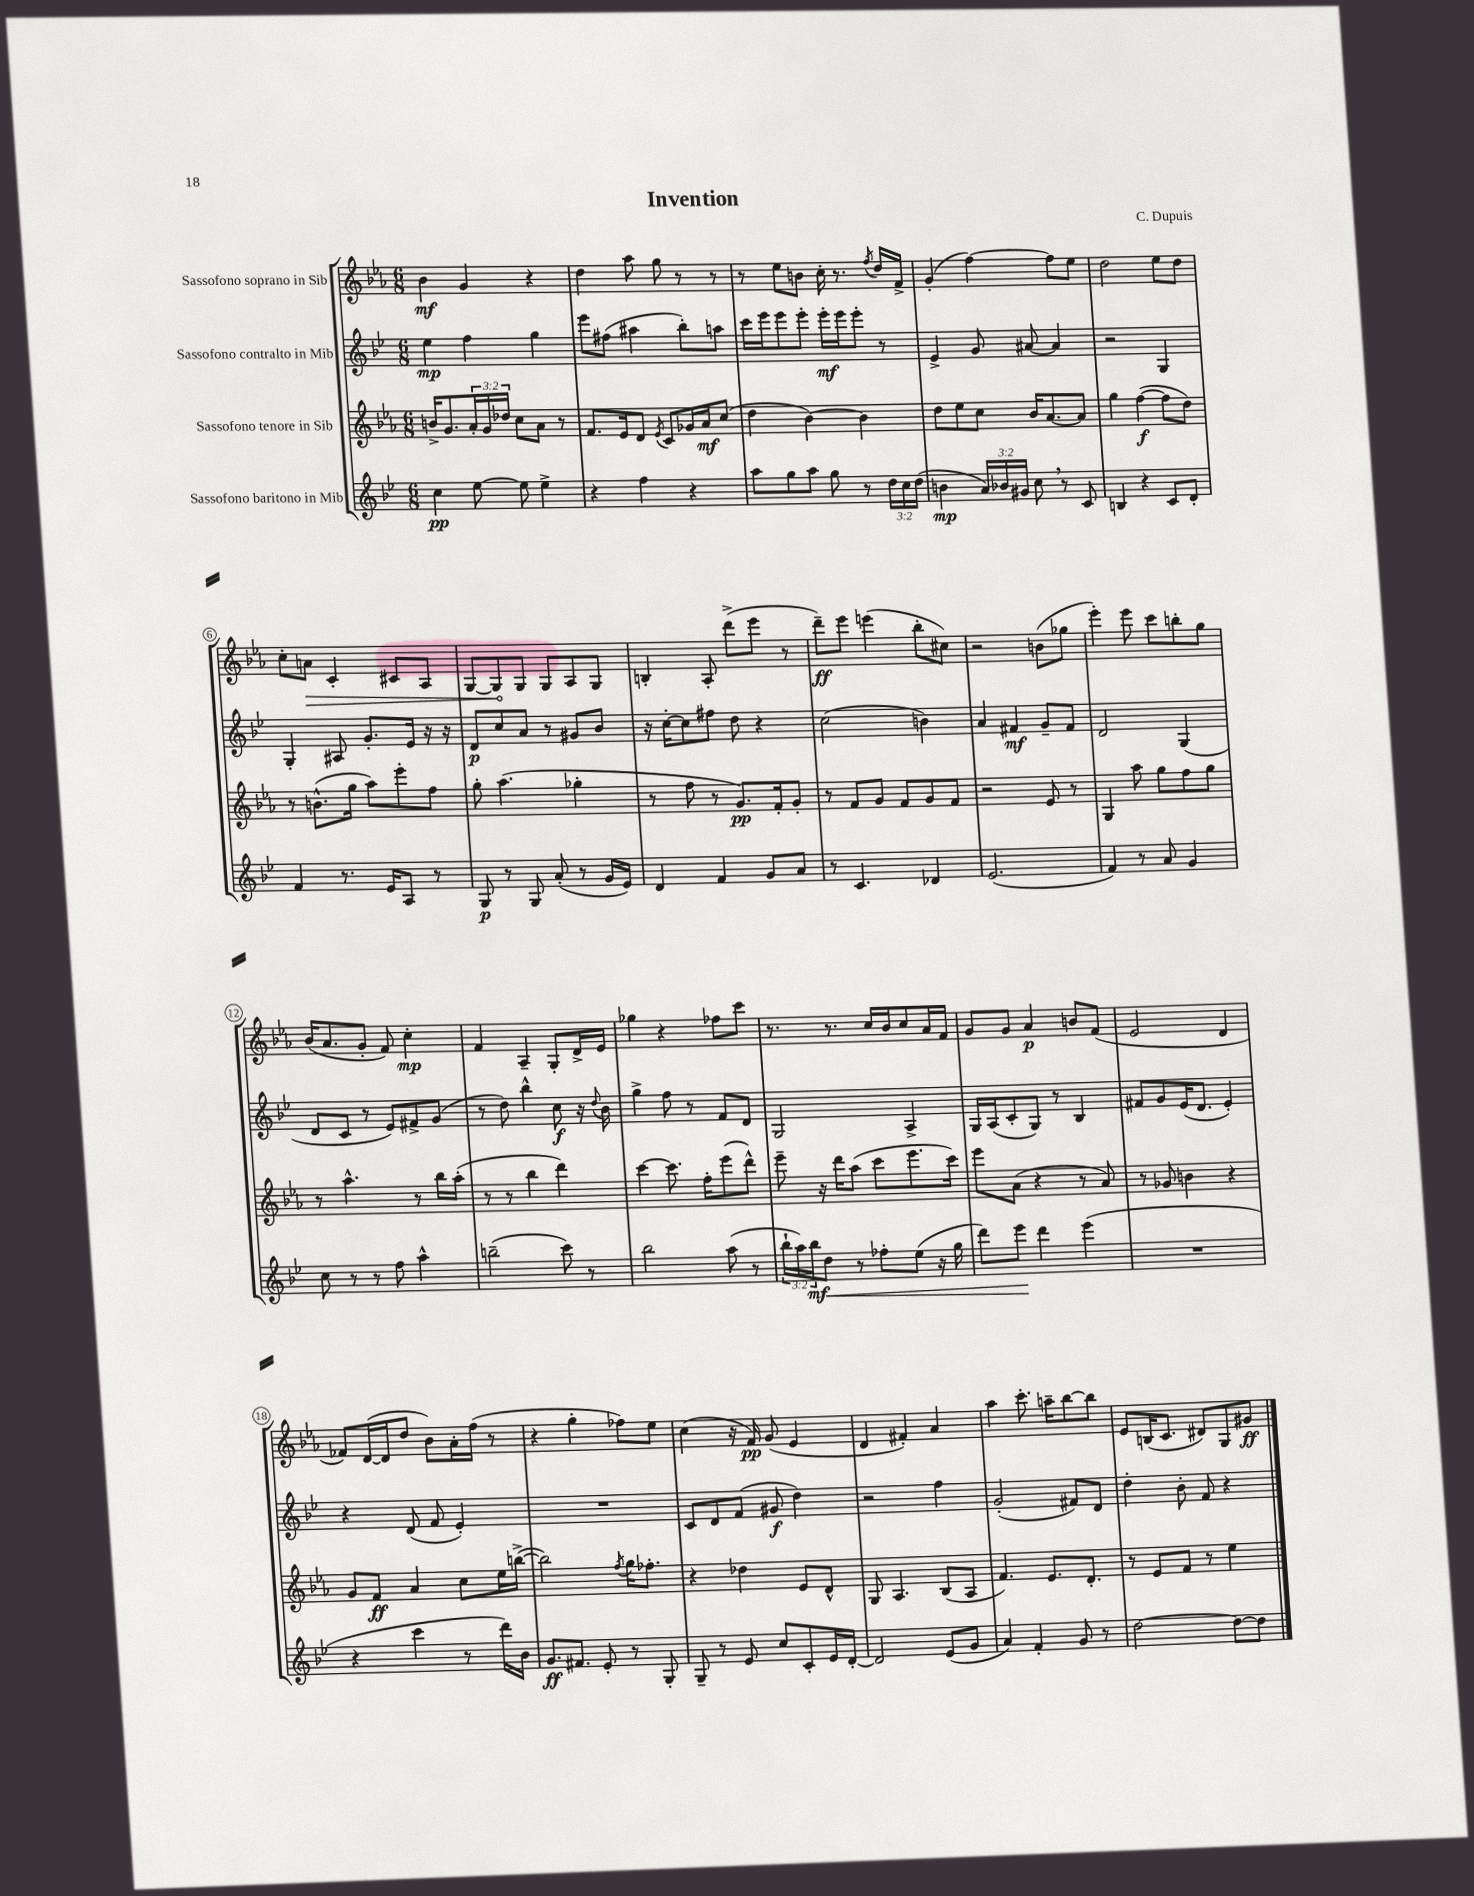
\header { title = "Invention" composer = "C. Dupuis" }
<<
\new StaffGroup <<
\new Staff = "s0" \with { instrumentName = "Sassofono soprano in Sib" } {
    \clef treble \key ees \major \numericTimeSignature \time 6/8
    bes'4\mf g'4 r4 |
    d''4 aes''8 g''8 r8 r8 |
    r8 ees''8 b'8 c''16-. r8. \acciaccatura { f''8 } d''16 f'16-> |
    g'4-.( f''4~) f''8 ees''8 |
    d''2 ees''8 d''8 |
    c''8-. \once \override Hairpin.circled-tip = ##t a'8\> c'4-. cis'8 aes8 |
    g8~ g8\! g8 g8 aes8 g8 |
    b4-. aes8-. d'''8->( ees'''8 r8 |
    d'''8--\ff) ees'''8 e'''4( bes''8-. cis''8) |
    r2 b'8( ges''8 |
    ees'''4-.) ees'''8 c'''8 b''8-. g''8 |
    bes'16( aes'8. g'8-. f'8) c''4-.\mp |
    f'4 aes4-- g8-. d'16-> ees'16 |
    ges''4 r4 fes''8 c'''8 |
    r8. r8. c''16 bes'16 c''8 aes'16 f'16 |
    g'8 g'8 aes'4\p b'8 f'8( |
    ees'2 d'4 |
    fes'8) d'16~( d'16 d''8 bes'8) aes'16-. f''16( r8 |
    r4 g''4-. fes''8) ees''8 |
    c''4( r16 f'16\pp) g'8( ees'4 |
    d'4 fis'4-.) aes'4 |
    aes''4 c'''8.-. a''16-- bes''8~ bes''8 |
    ees'8 b16( c'8. dis'8) g8 gis'8\ff \bar "|." |
}
\new Staff = "s1" \with { instrumentName = "Sassofono contralto in Mib" } {
    \clef treble \key bes \major \numericTimeSignature \time 6/8
    ees''4\mp f''4 g''4 |
    ees'''8 fis''8( ais''4 bes''8-.) a''8 |
    c'''16 ees'''16 ees'''8 ees'''8-. ees'''16-.\mf ees'''16 ees'''8-. r8 |
    ees'4-> g'8 ais'8~ ais'4 |
    r2 g4 |
    g4-. ais8 g'8.-. ees'16 r16 r16 |
    d'8\p c''8 a'8 r8 gis'8 bes'8 |
    r16 c''16~-. c''8 fis''8 d''8 r4 |
    c''2( b'4) |
    a'4 fis'4\mf g'8-- fis'8 |
    d'2 g4( |
    d'8 c'8 r8 ees'8) fis'8-> g'8( |
    r8 d''8) bes''4-^ c''8\f r16 \appoggiatura { d''8 } bes'16 |
    g''4-> f''8 r8 f'8 d'8 |
    g2 a4-> |
    g16 a16( c'8-. g8) r8 bes4 |
    fis'8 g'8 ees'16( d'8. ees'4-.) |
    r4 d'8( f'8 ees'4-.) |
    R2. |
    c'8 d'8 f'8( gis'8\f d''4) |
    r2 f''4 |
    g'2-.( fis'8) d'8 |
    d''4-. bes'8-. f'8 r4 \bar "|." |
}
\new Staff = "s2" \with { instrumentName = "Sassofono tenore in Sib" } {
    \clef treble \key ees \major \numericTimeSignature \time 6/8 \override Staff.TupletNumber.text = #tuplet-number::calc-fraction-text
    b'16-> g'8. \tuplet 3/2 { aes'16-. g'16 des''16 } c''8 aes'8 r8 |
    f'8. ees'16 d'8 \acciaccatura { ees'8 } c'8 ges'16 aes'16\mf c''8( |
    d''4 bes'4~) bes'4 |
    d''8 ees''8 c''8 bes'16 aes'8.~ aes'8 |
    g''4 f''4~\f( f''8 d''8) |
    r8 b'8.-^( g''16 aes''8) ees'''8-. f''8 |
    g''8-. aes''4.( ges''4-. |
    r8 f''8 r8 g'8.\pp) f'16-. g'8-. |
    r8 f'8 g'8 f'8 g'8 f'8 |
    r2 ees'8 r8 |
    g4 aes''8 g''8 f''8 g''8 |
    r8 aes''4.-^ r8 bes''16 aes''16-.( |
    r8 r8 bes''4 d'''4) |
    c'''4~ c'''8. f''16-. ees'''8( d'''8-^) |
    ees'''8-- r16 d'''16 aes''8( c'''8 ees'''8. c'''16) |
    ees'''8 aes'8( r4 r8 aes'8) |
    r8 ges'8 b'4 r4 |
    g'8 f'8\ff aes'4 c''8 ees''16 b''16~->( |
    b''2) \acciaccatura { f''8 } g''16 fes''8.-. |
    r4 des''4 ees'8 d'8-^ |
    g8 aes4. bes8( aes8 |
    f'4.) ees'8. d'8.-. |
    r8 ees'8 f'8 r8 ees''4 \bar "|." |
}
\new Staff = "s3" \with { instrumentName = "Sassofono baritono in Mib" } {
    \clef treble \key bes \major \numericTimeSignature \time 6/8 \override Staff.TupletNumber.text = #tuplet-number::calc-fraction-text
    c''4\pp ees''8~ ees''8 ees''4-> |
    r4 f''4 r4 |
    a''8 g''8 a''8 g''8 r8 \tuplet 3/2 { d''16 c''16 d''16( } |
    b'4\mp \tuplet 3/2 { a'16) bes'16 gis'16 } c''8 \breathe r8 c'8 |
    b4 r4 c'8 d'8-. |
    f'4 r8. ees'16 a8 r8 |
    g8\p r8 g8 a'8-.( r8 g'16 ees'16) |
    d'4 f'4 g'8 a'8 |
    r8 c'4. des'4 |
    ees'2.( |
    f'4) r8 a'8 g'4 |
    c''8 r8 r8 f''8 a''4-^ |
    b''2--( c'''8) r8 |
    bes''2 a''8( r8 |
    \tuplet 3/2 { bes''16-! a''16) bes''16\mf } d''8\< r8 fes''8-. ees''8( r16 g''16 |
    d'''8) ees'''8\! d'''4 ees'''4( |
    R2. |
    r4 c'''4 r8 d'''16) bes'16 |
    g'8.\ff fis'8. ees'8-. r8 g8-. |
    g8-- r8 ees'8 c''8 c'8-. ees'16 d'16~-. |
    d'2 ees'8( g'8 |
    a'4) f'4-. g'8 r8 |
    d''2~ d''8~ d''8 \bar "|." |
}
>>
>>
\layout { \context { \Score \override BarNumber.stencil = #(make-stencil-circler 0.1 0.3 ly:text-interface::print) } }
